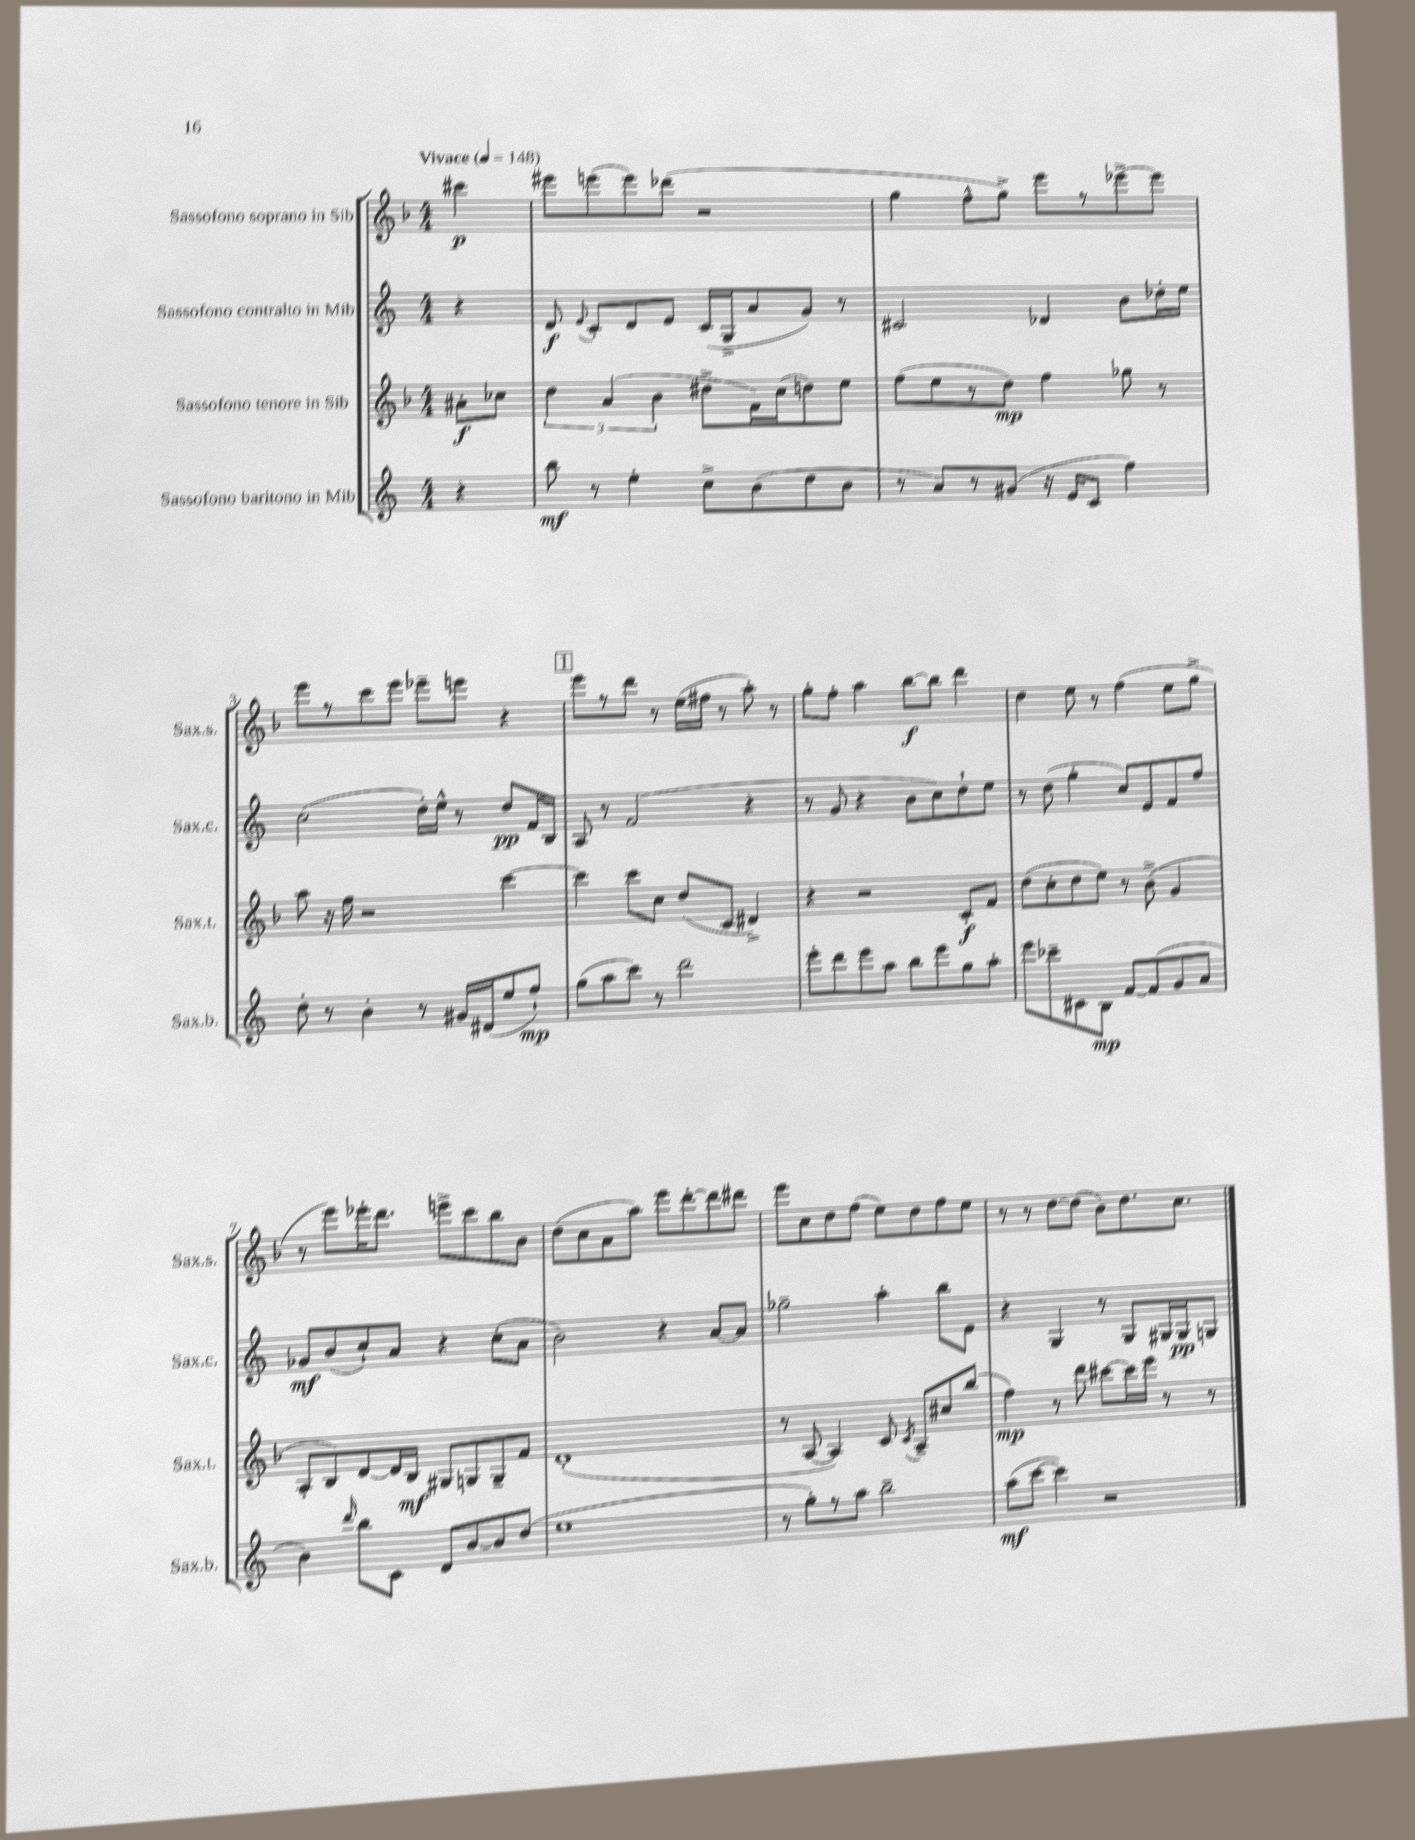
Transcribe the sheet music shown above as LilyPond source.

<<
\new StaffGroup <<
\new Staff = "s0" \with { instrumentName = "Sassofono soprano in Sib" shortInstrumentName = "Sax.s." } {
    \clef treble \key f \major \numericTimeSignature \time 4/4 \partial 4 \tempo "Vivace" 4 = 148
    \autoBeamOff cis'''4\p |
    eis'''8[ e'''8( e'''8) des'''8]( r2 |
    g''4 f''8[-^ g''8]->) e'''8[ r8 ees'''8~-> ees'''8] |
    e'''8[ r8 c'''8 e'''8] ees'''8[-- e'''8] r4 |
    \mark \markup { \box "1" } e'''8[ r8 d'''8] r8 e''16[( fis''16] r8 a''8-.) r8 |
    g''8[-. f''8]-. a''4 bes''8[~\f bes''8] d'''4 |
    d''4 e''8 r8 f''4( e''8[ g''8]-> |
    r8 e'''8[) ees'''16-. d'''8.] e'''8[-> c'''8 bes''8 bes'8] |
    d''8[( c''8 a'8 a''8]) e'''8[ d'''8~-. d'''8 dis'''8] |
    e'''8[ c''8 d''8 f''8]( e''8[) d''8 f''8 e''8] |
    r8 r8 d''8[~ d''8]( bes'8[) d''8. c''8.] \bar "|." |
}
\new Staff = "s1" \with { instrumentName = "Sassofono contralto in Mib" shortInstrumentName = "Sax.c." } {
    \clef treble \key c \major \numericTimeSignature \time 4/4 \partial 4
    \autoBeamOff r4 |
    d'8\f \appoggiatura { e'8 } c'8[-. d'8 e'8] c'16[( g16-> a'8 g'8]) r8 |
    cis'2 des'4 b'8[ des''16-. e''16] |
    c''2( d''16[-.) e''16]-^ r8 d''8[\pp f'16 b16] |
    \mark \markup { \box "1" } a8 r8 f'2( r4 |
    r8 g'8 r4 b'8[ c''8) d''8-! e''8] |
    r8 d''8( g''4-. c''8[) e'8 f'8 f''8] |
    ges'8[\mf b'8( c''8-!) a'8] r4 c''8[-.( a'8] |
    b'2) r4 a'8[~ a'8] |
    ges''2-- a''4-. b''8[ e'8] |
    r4 g4 r8 g8[ gis16 gis16\pp g8] \bar "|." |
}
\new Staff = "s2" \with { instrumentName = "Sassofono tenore in Sib" shortInstrumentName = "Sax.t." } {
    \clef treble \key f \major \numericTimeSignature \time 4/4 \partial 4
    \autoBeamOff ais'8[-.\f ces''8] |
    \tuplet 3/2 { d''4 a'4( bes'4 } dis''8[-> f'16) c''16( d''8) e''8] |
    f''8[( e''8 r8 d''8]\mp) f''4 ges''8 r8 |
    a''8 r16 f''16 r2 c'''4~ |
    \mark \markup { \box "1" } c'''4 c'''8[ c''8] d''8[( c'8] dis'4->) |
    r4 r2 c'8[-.\f f'8] |
    d''8[( c''8-. d''8 e''8]) r8 bes'8->( g'4 |
    a8[-. bes8) d'8~ d'16 bes16]\mf gis8[ g8 g8-- f'8] |
    d'1-.( |
    r8 a8~ a4) c'8 \acciaccatura { c'8 } a8[-- cis''8 bes''8]( |
    f''4\mp) r8 d'''8 cis'''8[~ cis'''16 e'''16] r8 r8 \bar "|." |
}
\new Staff = "s3" \with { instrumentName = "Sassofono baritono in Mib" shortInstrumentName = "Sax.b." } {
    \clef treble \key c \major \numericTimeSignature \time 4/4 \partial 4
    \autoBeamOff r4 |
    b''8\mf r8 e''4-. c''8[-> b'8( d''8 b'8] |
    r8 a'8[) r8 gis'8]( r16 e'16[ c'8] f''4) |
    d''8-. r8 b'4-. r8 gis'16[ dis'16( e''8 f''8]-!\mp) |
    \mark \markup { \box "1" } g''8[( a''8 c'''8]) r8 d'''2 |
    e'''8[-. d'''8 e'''8 a''8] b''8[ e'''8 g''8 a''8]-. |
    e'''8[ ces'''8-- cis'8 b8]\mp f'8[~ f'8( g'8 a'8] |
    b'4) \grace { d'''16 } b''8[ c'8] d'8[ b'8~ b'8 d''8]( |
    e''1 |
    r8 g''8[-.) r8 a''8] b''2-- |
    a''8[\mf( c'''8]~ c'''4) r2 \bar "|." |
}
>>
>>
